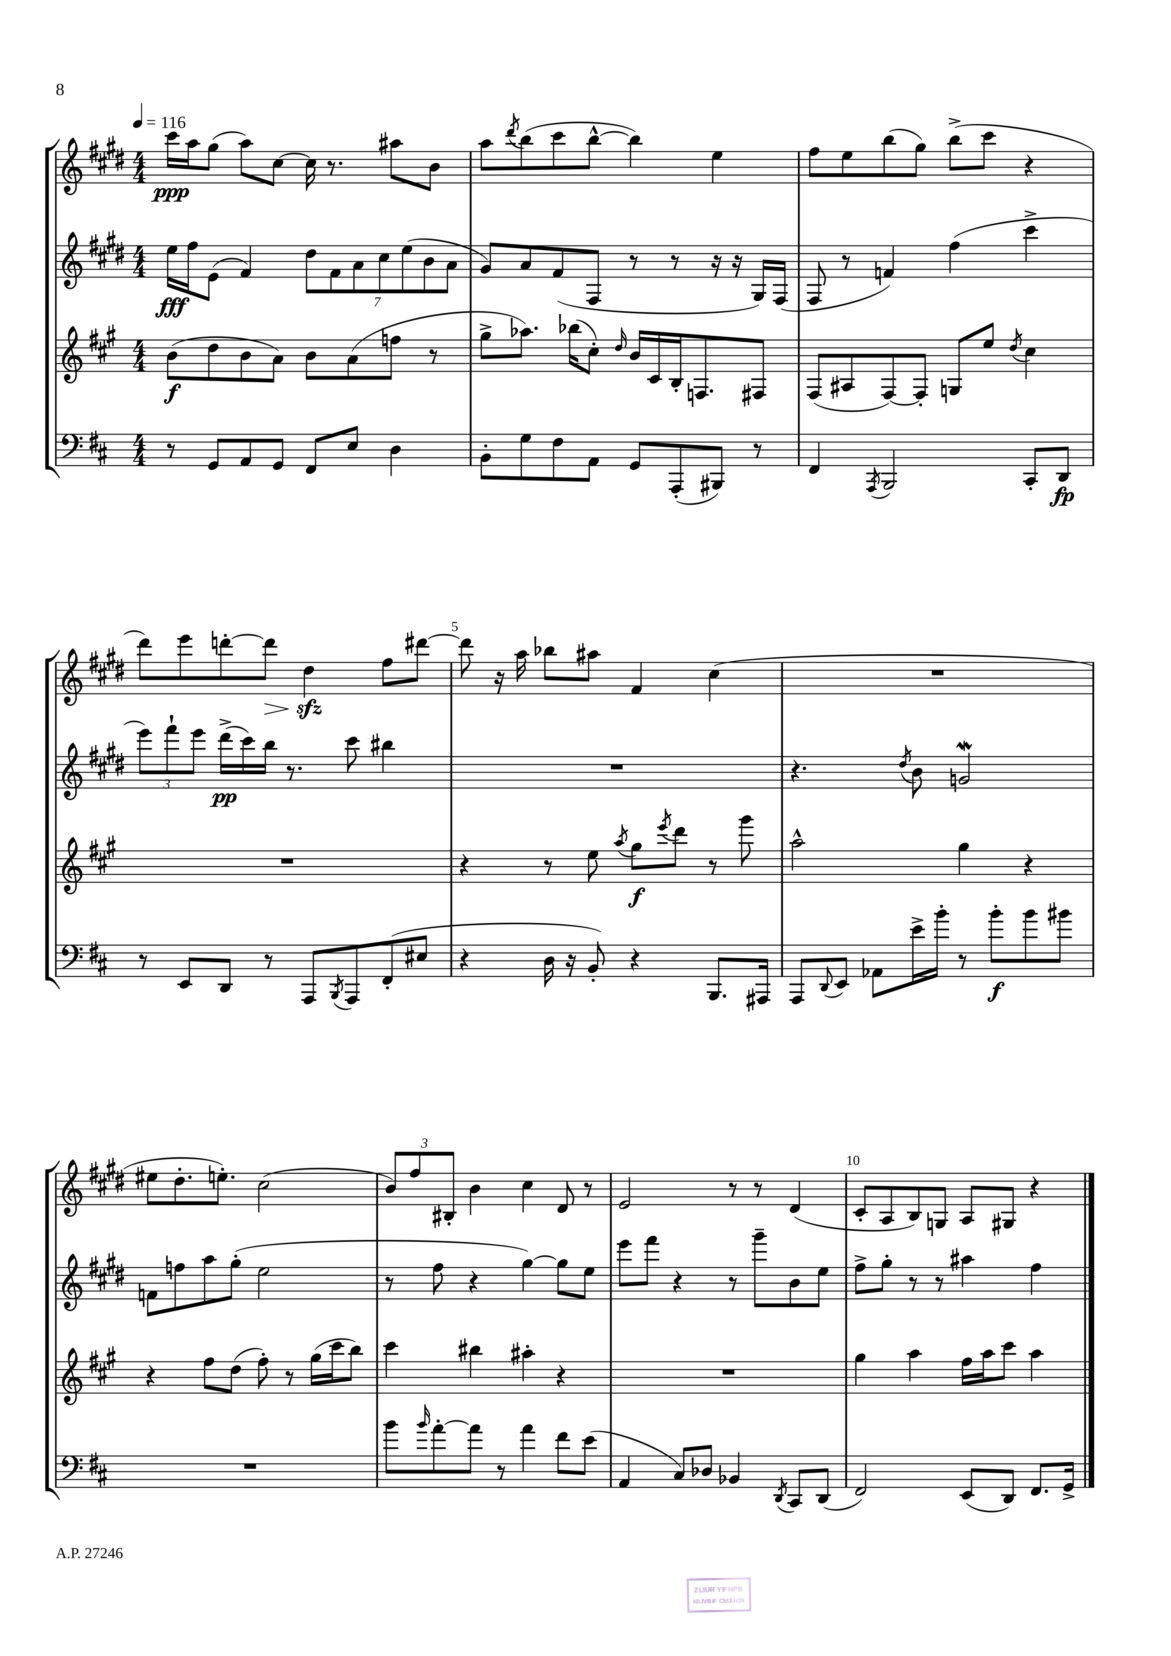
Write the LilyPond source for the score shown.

<<
\new StaffGroup <<
\new Staff = "s0" {
    \clef treble \key e \major \numericTimeSignature \time 4/4 \tempo 4 = 116
    cis'''16\ppp a''16 gis''8( a''8) cis''8~ cis''16 r8. ais''8 b'8 |
    a''8 \acciaccatura { dis'''8 } b''8( cis'''8 b''8~-^ b''4) e''4 |
    fis''8 e''8 b''8( gis''8) b''8->( cis'''8 r4 |
    dis'''8) e'''8 d'''8~-. d'''8\> dis''4\sfz\! fis''8 dis'''8~ |
    dis'''8 r16 a''16 bes''8 ais''8 fis'4 cis''4( |
    R1 |
    eis''8 dis''8.-. e''8.-.) cis''2( |
    \tuplet 3/2 { b'8) fis''8 bis8-. } b'4 cis''4 dis'8 r8 |
    e'2 r8 r8 dis'4( |
    cis'8-. a8 b8) g8 a8 gis8 r4 \bar "|." |
}
\new Staff = "s1" {
    \clef treble \key e \major \numericTimeSignature \time 4/4
    e''16\fff fis''16 e'8( fis'4) \tuplet 7/4 { dis''8 fis'8 a'8 cis''8 e''8( b'8 a'8 } |
    gis'8) a'8 fis'8( fis8 r8 r8 r16 r16 gis16) fis16( |
    fis8 r8 f'4) fis''4( cis'''4-> |
    \tuplet 3/2 { e'''8) fis'''8-! e'''8 } dis'''16->\pp( cis'''16) b''16 r8. cis'''8 bis''4 |
    R1 |
    r4. \acciaccatura { dis''8 } b'8 g'2\mordent |
    f'8 f''8 a''8 gis''8-.( e''2 |
    r8 fis''8 r4 gis''4~) gis''8 e''8 |
    e'''8 fis'''8 r4 r8 gis'''8-- b'8 e''8 |
    fis''8-> gis''8-. r8 r8 ais''4 fis''4 \bar "|." |
}
\new Staff = "s2" {
    \clef treble \key a \major \numericTimeSignature \time 4/4
    b'8\f( d''8 b'8 a'8) b'8 a'8( f''8 r8 |
    gis''8-> aes''8.) bes''16( cis''8-.) \grace { d''16 } b'16 cis'16 b16-. f8. fis8 |
    fis8( ais8 fis8~) fis8-. g8 e''8 \acciaccatura { d''8 } cis''4 |
    R1 |
    r4 r8 e''8 \acciaccatura { a''8 } gis''8\f \acciaccatura { e'''8 } d'''8 r8 gis'''8 |
    a''2-^ gis''4 r4 |
    r4 fis''8 d''8( fis''8-.) r8 gis''16( cis'''16 b''8) |
    cis'''4 bis''4 ais''4-. r4 |
    R1 |
    gis''4 a''4 fis''16 a''16 cis'''8 a''4 \bar "|." |
}
\new Staff = "s3" {
    \clef bass \key d \major \numericTimeSignature \time 4/4
    r8 g,8 a,8 g,8 fis,8 e8 d4 |
    b,8-. g8 fis8 a,8 g,8 a,,8-.( bis,,8) r8 |
    fis,4 \acciaccatura { a,,8 } b,,2 cis,8-. d,8\fp |
    r8 e,8 d,8 r8 a,,8 \acciaccatura { b,,8 } a,,8 fis,8-.( eis8 |
    r4 d16 r16 b,8-.) r4 b,,8. ais,,16 |
    a,,8 \appoggiatura { d,8 } e,8 aes,8 e'16-> b'16-. r8 b'8-.\f b'8 bis'8 |
    R1 |
    b'8 \grace { b'16 } a'8~-. a'8 r8 a'4 fis'8 e'8( |
    a,4 cis8) des8 bes,4 \acciaccatura { d,8 } cis,8 d,8( |
    fis,2) e,8( d,8) fis,8. g,16-> \bar "|." |
}
>>
>>
\layout { \context { \Score \override BarNumber.break-visibility = ##(#f #t #t) barNumberVisibility = #(every-nth-bar-number-visible 5) } }
